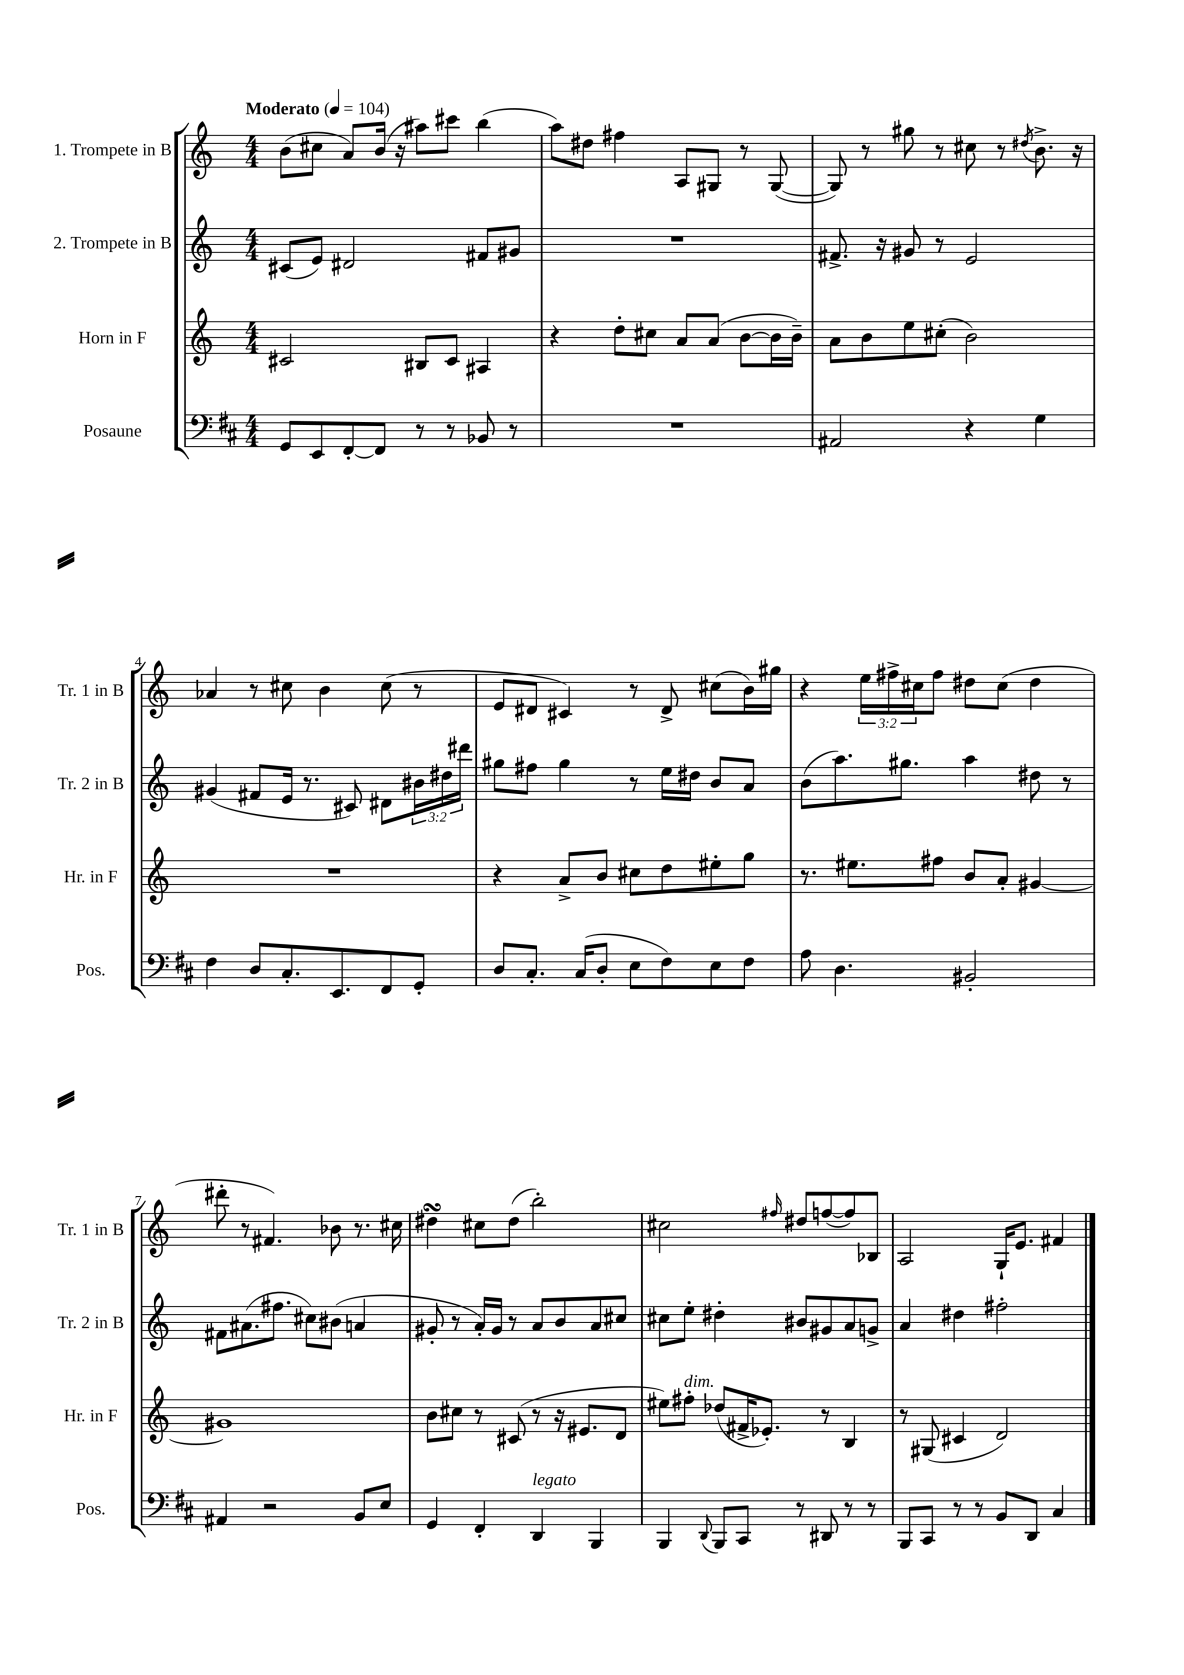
<<
\new StaffGroup <<
\new Staff = "s0" \with { instrumentName = "1. Trompete in B" shortInstrumentName = "Tr. 1 in B" } {
    \clef treble \key c \major \numericTimeSignature \time 4/4 \override Staff.TupletNumber.text = #tuplet-number::calc-fraction-text \tempo "Moderato" 4 = 104
    b'8( cis''8 a'8) b'16( r16 ais''8) cis'''8 b''4( |
    a''8) dis''8 fis''4 a8 gis8 r8 gis8~( |
    gis8) r8 gis''8 r8 cis''8 r8 \acciaccatura { dis''8 } b'8.-> r16 |
    aes'4 r8 cis''8 b'4 cis''8( r8 |
    e'8 dis'8 cis'4) r8 dis'8-> cis''8( b'16) gis''16 |
    r4 \tuplet 3/2 { e''16 fis''16-> cis''16 } fis''8 dis''8 cis''8( dis''4 |
    dis'''8-. r8 fis'4.) bes'8 r8. cis''16 |
    dis''4\turn cis''8 dis''8( b''2-.) |
    cis''2 \grace { fis''16 } dis''8 f''8~( f''8) bes8 |
    a2 g16-! e'8. fis'4 \bar "|." |
}
\new Staff = "s1" \with { instrumentName = "2. Trompete in B" shortInstrumentName = "Tr. 2 in B" } {
    \clef treble \key c \major \numericTimeSignature \time 4/4 \override Staff.TupletNumber.text = #tuplet-number::calc-fraction-text
    cis'8( e'8) dis'2 fis'8 gis'8 |
    R1 |
    fis'8.-> r16 gis'8 r8 e'2 |
    gis'4( fis'8 e'16 r8. cis'8) dis'8 \tuplet 3/2 { bis'16 dis''16 dis'''16 } |
    gis''8 fis''8 gis''4 r8 e''16 dis''16 b'8 a'8 |
    b'8( a''8.) gis''8. a''4 dis''8 r8 |
    fis'8 ais'8.( fis''8. cis''8) bis'8( a'4 |
    gis'8-. r8 a'16-.) gis'16 r8 a'8 b'8 a'8 cis''8 |
    cis''8 e''8-. dis''4-. bis'8 gis'8 a'8 g'8-> |
    a'4 dis''4 fis''2-. \bar "|." |
}
\new Staff = "s2" \with { instrumentName = "Horn in F" shortInstrumentName = "Hr. in F" } {
    \clef treble \key c \major \numericTimeSignature \time 4/4
    cis'2 bis8 cis'8 ais4 |
    r4 d''8-. cis''8 a'8 a'8( b'8~ b'16 b'16--) |
    a'8 b'8 e''8 cis''8-.( b'2) |
    R1 |
    r4 a'8-> b'8 cis''8 d''8 eis''8-. g''8 |
    r8. eis''8. fis''8 b'8 a'8-. gis'4~ |
    gis'1 |
    b'8 cis''8 r8 cis'8( r8 r16 eis'8. d'8 |
    eis''8) fis''8-.^\markup { \italic "dim." } des''8( fis'16-> ees'8.-.) r8 b4 |
    r8 gis8( cis'4 d'2) \bar "|." |
}
\new Staff = "s3" \with { instrumentName = "Posaune" shortInstrumentName = "Pos." } {
    \clef bass \key d \major \numericTimeSignature \time 4/4
    g,8 e,8 fis,8~-. fis,8 r8 r8 bes,8 r8 |
    R1 |
    ais,2 r4 g4 |
    fis4 d8 cis8.-. e,8. fis,8 g,8-. |
    d8 cis8.-. cis16( d8-. e8 fis8) e8 fis8 |
    a8 d4. bis,2-. |
    ais,4 r2 b,8 e8 |
    g,4 fis,4-. d,4^\markup { \italic "legato" } b,,4 |
    b,,4 \appoggiatura { d,8 } b,,8 cis,8 r8 dis,8 r8 r8 |
    b,,8 cis,8 r8 r8 b,8 d,8 cis4 \bar "|." |
}
>>
>>
